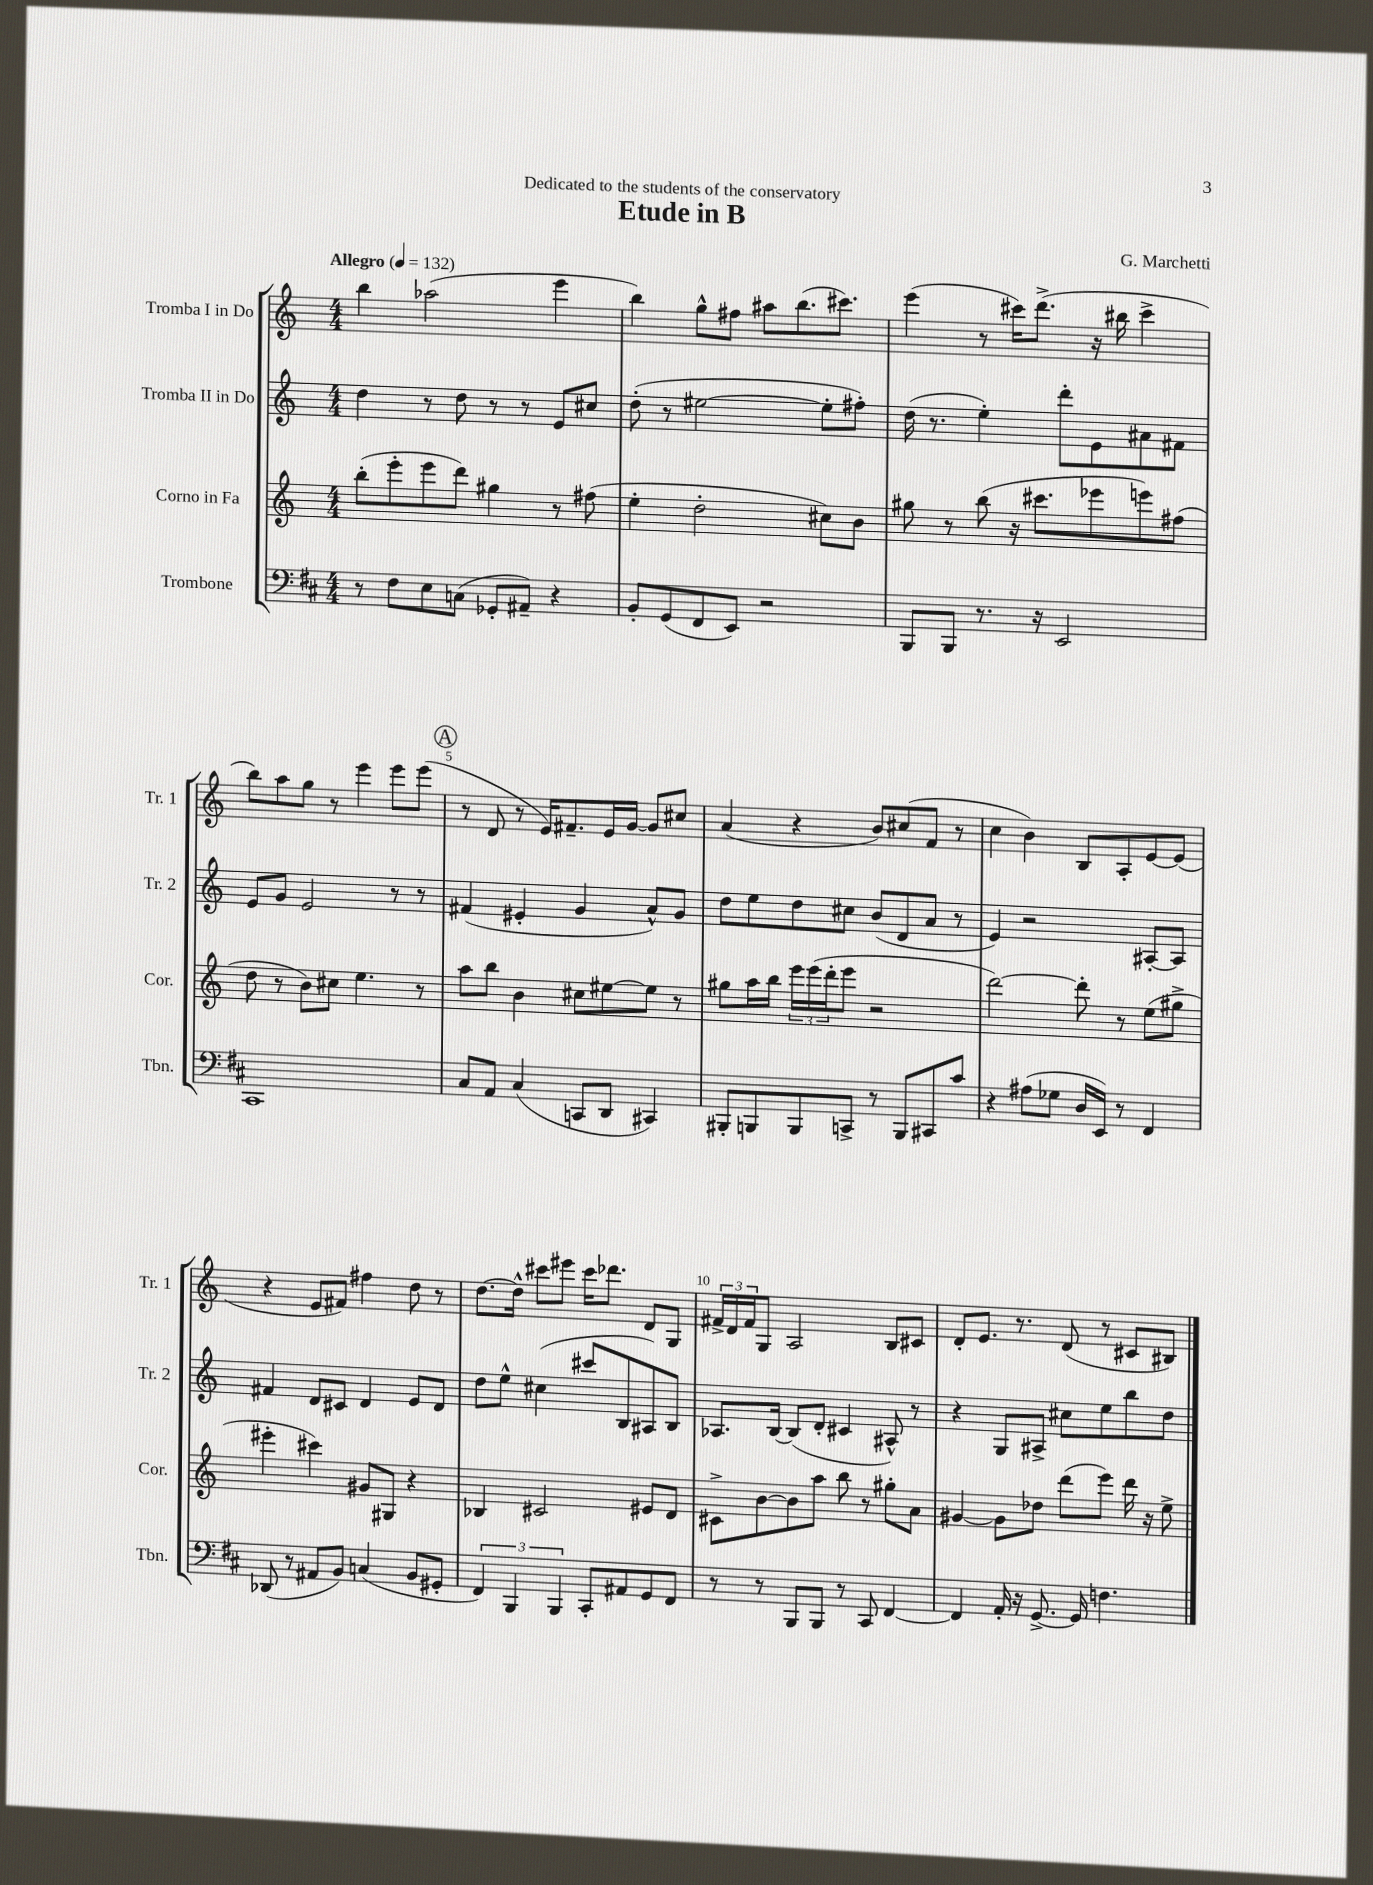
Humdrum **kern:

**kern	**kern	**kern	**kern
*staff4	*staff3	*staff2	*staff1
*clefF4	*clefG2	*clefG2	*clefG2
*k[f#c#]	*k[]	*k[]	*k[]
*M4/4	*M4/4	*M4/4	*M4/4
*MM132	*MM132	*MM132	*MM132
8r	(8bb'	4dd	4bb
8F#	8eee'	.	.
8E	8eee	8r	(2aa-
(8C	8ddd)	8dd	.
8GG-'	4gg#	8r	.
8AA#~)	.	8r	.
4r	8r	8e	4eee
.	(8ff#	8cc#	.
=	=	=	=
8BB'	4ee'	(8dd'	4bb)
(8GG	.	8r	.
8FF#	2dd'	[2ee#	8gg^^
8EE)	.	.	8ff#
2r	.	.	8aa#
.	.	.	(8.bb
.	8cc#)	8ee#']	.
.	.	.	8.ccc#)
.	8b	8ff#')	.
=	=	=	=
8BBB	8gg#	(16dd	(4eee
.	.	8.r	.
8BBB	8r	.	.
8.r	(8bb	4ee')	8r
.	16r	.	16ccc#)
16r	8.ccc#	.	(8.ddd^
2EE	.	8ddd'	.
.	8eee-	8e	16r
.	.	.	16bb#
.	8eee)	8a#	4ccc#^
.	(8ff#	8f#	.
=	=	=	=
1CC#	8dd	8e	8bb)
.	8r	8g	8aa
.	8b)	2e	8gg
.	8cc#	.	8r
.	4.ee	.	4eee
.	.	8r	8eee
.	8r	8r	(8eee
=	=	=	=
8C#	8aa	(4f#	8r
8AA	8bb	.	8d
(4C#	4b	4e#'	8r
.	.	.	16e)
.	.	.	8.f#~
8CC	8cc#	4g	.
8DD	[8ee#	.	16e
.	.	.	[16g
4CC#)	8ee#]	8a^^)	8g]
.	8r	8g	8cc#
=	=	=	=
8BBB#'	8gg#	8dd	(4a
8BBB	16aa	8ee	.
.	16bb	.	.
8BBB	24eee	8dd	4r
.	(24eee	.	.
.	24ddd'	.	.
8CC^	8eee	8cc#	.
8r	2r	(8b	8b)
8BBB	.	8d	(8cc#
8CC#	.	8a	8f
8c#	.	8r	8r
=	=	=	=
4r	[2ddd)	4e)	4cc
(8A#	.	2r	4b)
8G-	.	.	.
16D	8ddd']	.	8B
16EE)	.	.	.
8r	8r	.	8A'
4FF#	(8ee	[8A#'	[8e
.	8gg#^	8A#]	(8e]
=	=	=	=
(8DD-	4eee#'	4f#	4r
8r	.	.	.
8AA#	4ccc#)	8d	8e
8BB)	.	8c#	8f#)
(4C	8g#	4d	4ff#
.	8G#	.	.
8BB	4r	8e	8dd
8GG#'	.	8d	8r
=	=	=	=
6FF#)	4B-	8dd	[8.dd
.	.	8ee^^	.
6BBB	.	.	.
.	.	.	16dd^^]
.	2c#	(4cc#	8ccc#
6BBB	.	.	.
.	.	.	8eee#
8CC#'	.	8ccc#	16ccc#
.	.	.	8.ddd-
8AA#	.	8B	.
8GG	8e#	8A#)	8d
8FF#	8d	8B	8G
=	=	=	=
8r	8c#^	8.A-	24f#^
.	.	.	24d
.	.	.	24f#
8r	[8b	.	8G
.	.	[16B	.
8BBB	8b]	(8B]	2A
8BBB	8aa	8d'	.
8r	8bb	4c#	.
8CC#	8r	.	.
[4FF#	8gg#'	8A#^^)	8B
.	8a	8r	8c#
=	=	=	=
4FF#]	[4g#	4r	8d'
.	.	.	8.e
16AA'	8g#]	8G	.
16r	.	.	8.r
[8.GG^	8dd-	8A#^	.
.	(8ddd	8cc#	(8d
16GG]	.	.	.
4.F	8eee)	8ee	8r
.	16ddd	8bb	8c#
.	16r	.	.
.	8ee^	8dd	8B#)
==	==	==	==
*-	*-	*-	*-
